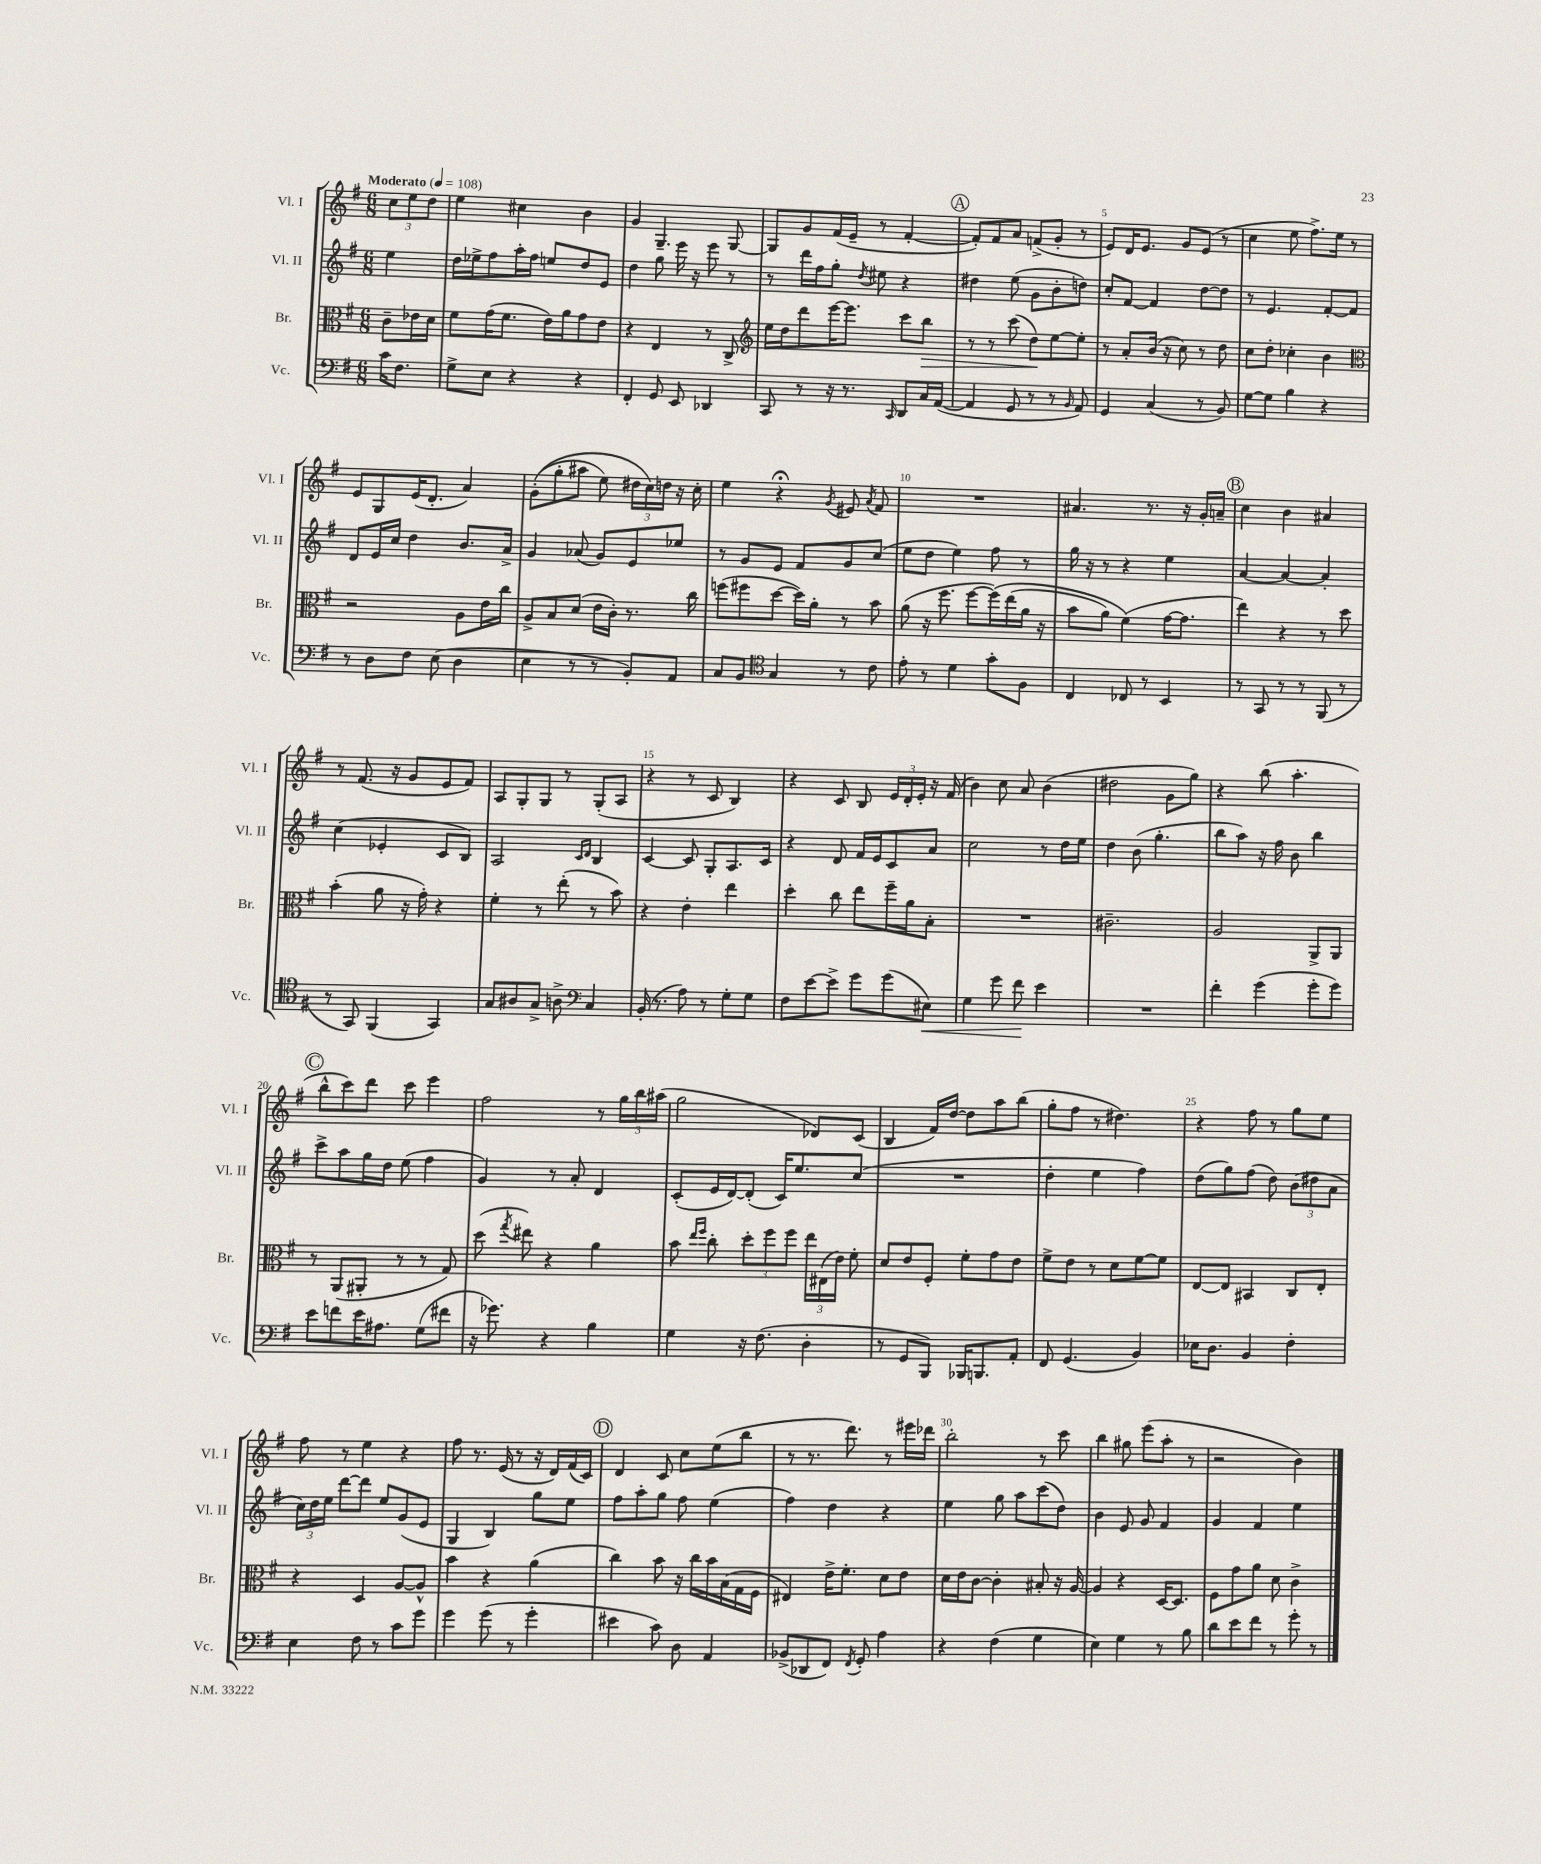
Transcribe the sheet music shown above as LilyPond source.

<<
\new StaffGroup <<
\new Staff = "s0" \with { instrumentName = "Vl. I" shortInstrumentName = "Vl. I" } {
    \clef treble \key g \major \numericTimeSignature \time 6/8 \partial 4 \tempo "Moderato" 4 = 108
    \autoBeamOff \tuplet 3/2 { c''8[ e''8 d''8] } |
    e''4 cis''4 b'4 |
    g'4 g4.-- g8~ |
    g8[ g'8 fis'16( e'16]-- r8 fis'4~-. |
    \mark \markup { \circle "A" } fis'8[-.) fis'8 a'8] f'8[->( g'8]-. r8 |
    e'8[) d'16 e'8.] g'8[ e'8]( r8 |
    c''4 e''8 fis''8.[->) e''16] r8 |
    e'8[ g8 e'16( d'8.]-. a'4) |
    g'8[-.(\( g''8-. ais''8] e''8) \tuplet 3/2 { dis''16[ c''16\) d''16] } r16 c''16-. |
    e''4 r4\fermata \acciaccatura { g'8 } eis'8 \acciaccatura { a'8 } fis'8 |
    R2. |
    ais'4. r8. r16 g'16[-. a'16]-- |
    \mark \markup { \circle "B" } c''4 b'4 ais'4 |
    r8 fis'8.( r16 g'8[ e'8 fis'8]) |
    a8[ g8-. g8] r8 g8[-.( a8] |
    r4 r8 c'8 b4) |
    r4 c'8 b8 \tuplet 3/2 { e'16[ d'16-. e'16]-. } r16 fis'16( |
    b'4) c''8 a'8 b'4( |
    dis''2 g'8[ g''8]) |
    r4 b''8( a''4.-. |
    \mark \markup { \circle "C" } b''8[-^ c'''8) d'''8] c'''8 e'''4 |
    fis''2 r8 \tuplet 3/2 { g''16[ b''16 ais''16]( } |
    g''2 des'8[) c'8]( |
    b4 fis'16[) d''16]~ d''8[ a''8 b''8]( |
    g''8[-. fis''8] r8 dis''4.) |
    r4 fis''8 r8 g''8[ e''8] |
    fis''8 r8 e''4 r4 |
    fis''8 r8. e'16( r8 r16 d'16[) fis'16( c'16]) |
    \mark \markup { \circle "D" } d'4 c'8 c''8[ e''8( b''8] |
    r8 r8. d'''8.) r8 eis'''16[ des'''16] |
    b''2-. r8 c'''8 |
    b''4 gis''8 e'''8[( a''8]-. r8 |
    r2 b'4) \bar "|." |
}
\new Staff = "s1" \with { instrumentName = "Vl. II" shortInstrumentName = "Vl. II" } {
    \clef treble \key g \major \numericTimeSignature \time 6/8 \partial 4
    \autoBeamOff e''4 |
    d''16[ ees''16-> fis''8 a''16-. fis''16] e''8[ d''8 e'8] |
    d''4 g''8 e'''16 r16 e'''8 r8 |
    r8 d'''16[ fis''16 g''8]-. \acciaccatura { d''8 } eis''8 r4 |
    \mark \markup { \circle "A" } dis''4 e''8( g'8[ b'8-. d''8]) |
    c''8[-. fis'8]~ fis'4 d''8[~ d''8] |
    r8 e'4. fis'8[~-. fis'8] |
    d'8[ e'16 c''16] d''4 b'8.[ a'16]-> |
    g'4 aes'8( g'8[) e'8 ees''8] |
    r8 g'8[ e'8] fis'8[ g'8 c''8]( |
    e''8[ d''8] e''4) fis''8 r8 |
    g''16 r16 r8 r4 e''4 |
    \mark \markup { \circle "B" } a'4~ a'4~ a'4-. |
    c''4( ees'4-. c'8[ b8]) |
    a2 \grace { c'16[ d'16] } b4 |
    c'4~ c'8 g8[-. a8. c'16] |
    r4 d'8 fis'16[ e'16 c'8 a'8] |
    c''2 r8 d''16[ e''16] |
    d''4 b'8( g''4.-. |
    b''8[ a''8]) r16 fis''16 b'8 b''4 |
    \mark \markup { \circle "C" } c'''8[-> a''8 g''16 d''16] e''8( fis''4 |
    g'4) r8 a'8-. d'4 |
    c'8[-.( e'16 d'16~) d'8]-.( c'16[) e''8. c''8]( |
    R2. |
    d''4-. e''4 fis''4) |
    d''8[( g''8) fis''8]( d''8) \tuplet 3/2 { b'8[( dis''8 a'8] } |
    \tuplet 3/2 { c''16[) d''16 e''16] } d'''8[~ d'''8] e''8[ g'8( e'8] |
    g4 b4) g''8[ e''8] |
    \mark \markup { \circle "D" } fis''8[ a''8-. g''8] fis''8 e''4( |
    fis''4) d''4 r4 |
    e''4 g''8 a''8[ c'''8( d''8]) |
    b'4 e'8 g'8 fis'4 |
    g'4 fis'4 e''4 \bar "|." |
}
\new Staff = "s2" \with { instrumentName = "Br." shortInstrumentName = "Br." } {
    \clef alto \key g \major \numericTimeSignature \time 6/8 \partial 4
    \autoBeamOff c'8[-- ees'16 d'16] |
    fis'8[ g'16( fis'8.] e'16[) a'16 g'8 e'8] |
    r4 e4 r8 c8-> |
    \clef treble e''16[ d''16 d'''8 e'''16~ e'''8.] c'''8[ b''8]\> |
    \mark \markup { \circle "A" } r8 r8 c'''8( d''8[\!) e''8~ e''8]-. |
    r8 a'8[-. b'16]( r16 c''8) r8 d''8 |
    c''8[ d''8]-. ces''4-. b'4 |
    \clef alto r2 a8[ e'16 c''16] |
    a8[-> b8 d'8]( e'16[ c'16]-.) r8. c''16 |
    f''8[( fis''8 d''8]~ d''16[) a'16]-. r8 b'8 |
    a'8( r16 fis''8. fis''8[~ fis''16)\( e''16( a'16] r16 |
    b'8[ a'8]) fis'4(\) g'16[~ g'8.] |
    \mark \markup { \circle "B" } e''4) r4 r8 d''8 |
    b'4-.( a'8 r16 g'16-.) r4 |
    fis'4-. r8 e''8-.( r8 b'8) |
    r4 e'4-. e''4 |
    d''4-. c''8 e''8[ fis''16-- a'16 b8]-. |
    R2. |
    cis'2.-- |
    a2 a,8[-> a,8] |
    \mark \markup { \circle "C" } r8 a,8[( ais,8]-. r8 r8 g8) |
    d''8( \acciaccatura { g''8 } eis''8) r4 a'4 |
    b'8 \grace { e''16[ fis''16] } c''8-. \tuplet 3/2 { d''8[-. fis''8 fis''8] } \tuplet 3/2 { e''16[ eis16( e'16]) } fis'8-. |
    d'8[ e'8 fis8]-. fis'8[-. g'8 e'8] |
    fis'8[-> e'8] r8 d'8[ fis'8~ fis'8] |
    e8[~ e8] bis,4 c8[ e8]-. |
    r4 d4 a8[~ a8]-^ |
    b'4 r4 a'4( |
    \mark \markup { \circle "D" } c''4) b'8 r16 c''16[ b'16 b16( g16 fis16] |
    eis4) e'16[-> fis'8.]-. d'8[ e'8] |
    d'16[ e'16 c'8]~ c'4-. bis8-. r16 a16~ |
    a4 r4 d16[~ d8.] |
    fis8[ g'8 a'8] d'8 c'4-> \bar "|." |
}
\new Staff = "s3" \with { instrumentName = "Vc." shortInstrumentName = "Vc." } {
    \clef bass \key g \major \numericTimeSignature \time 6/8 \partial 4
    \autoBeamOff c'16[ fis8.] |
    g8[-> e8] r4 r4 |
    fis,4-. g,8 e,8 des,4 |
    c,8 r8 r16 r8. \grace { c,16 } d,8[ c16 a,16]~( |
    \mark \markup { \circle "A" } a,4 g,8 r8 r8 \grace { b,16 } a,8) |
    g,4 c4( r8 b,8) |
    g8[~ g8] b4 r4 |
    r8 d8[ fis8] e8( d4 |
    e4 r8 r8 b,8[-.) a,8] |
    c8[ b,8] \clef tenor g4 r8 c'8 |
    e'8-. r8 d'4 g'8[-. fis8] |
    c4 ces8 r8 b,4 |
    \mark \markup { \circle "B" } r8 g,8 r8 r8 fis,8( r8 |
    r8 g,8) fis,4( g,4) |
    g8[ ais8 g8]-> a8-> \clef bass c4 |
    b,16-.( r8. a8) r8 g8[-. g8] |
    fis8[ e'8~ e'8]-> g'8[ g'8( eis8]\<) |
    g4 g'8 fis'8\! e'4 |
    R2. |
    fis'4-. g'4( g'8[-. g'8]) |
    \mark \markup { \circle "C" } e'8[ f'8 e'16 ais8.] g8[( fis'8] |
    r16 ges'8.) r4 b4 |
    g4 r16 fis8.( d4-. |
    r8 g,8[ b,,8]) bes,,16[ b,,8. a,8]-. |
    fis,8 g,4.( b,4) |
    ees16[ d8.] b,4 fis4-. |
    e4 fis8 r8 c'8[ g'8] |
    g'4 g'8( r8 g'4-. |
    \mark \markup { \circle "D" } eis'4 c'8) d8 a,4 |
    bes,8[->( des,8 fis,8]) \acciaccatura { fis,8 } g,8-. a4 |
    r4 fis4( g4 |
    e4) g4 r8 b8 |
    d'8[ e'8 fis'8] r8 g'8-. r8 \bar "|." |
}
>>
>>
\layout { \context { \Score \override BarNumber.break-visibility = ##(#f #t #t) barNumberVisibility = #(every-nth-bar-number-visible 5) } }
